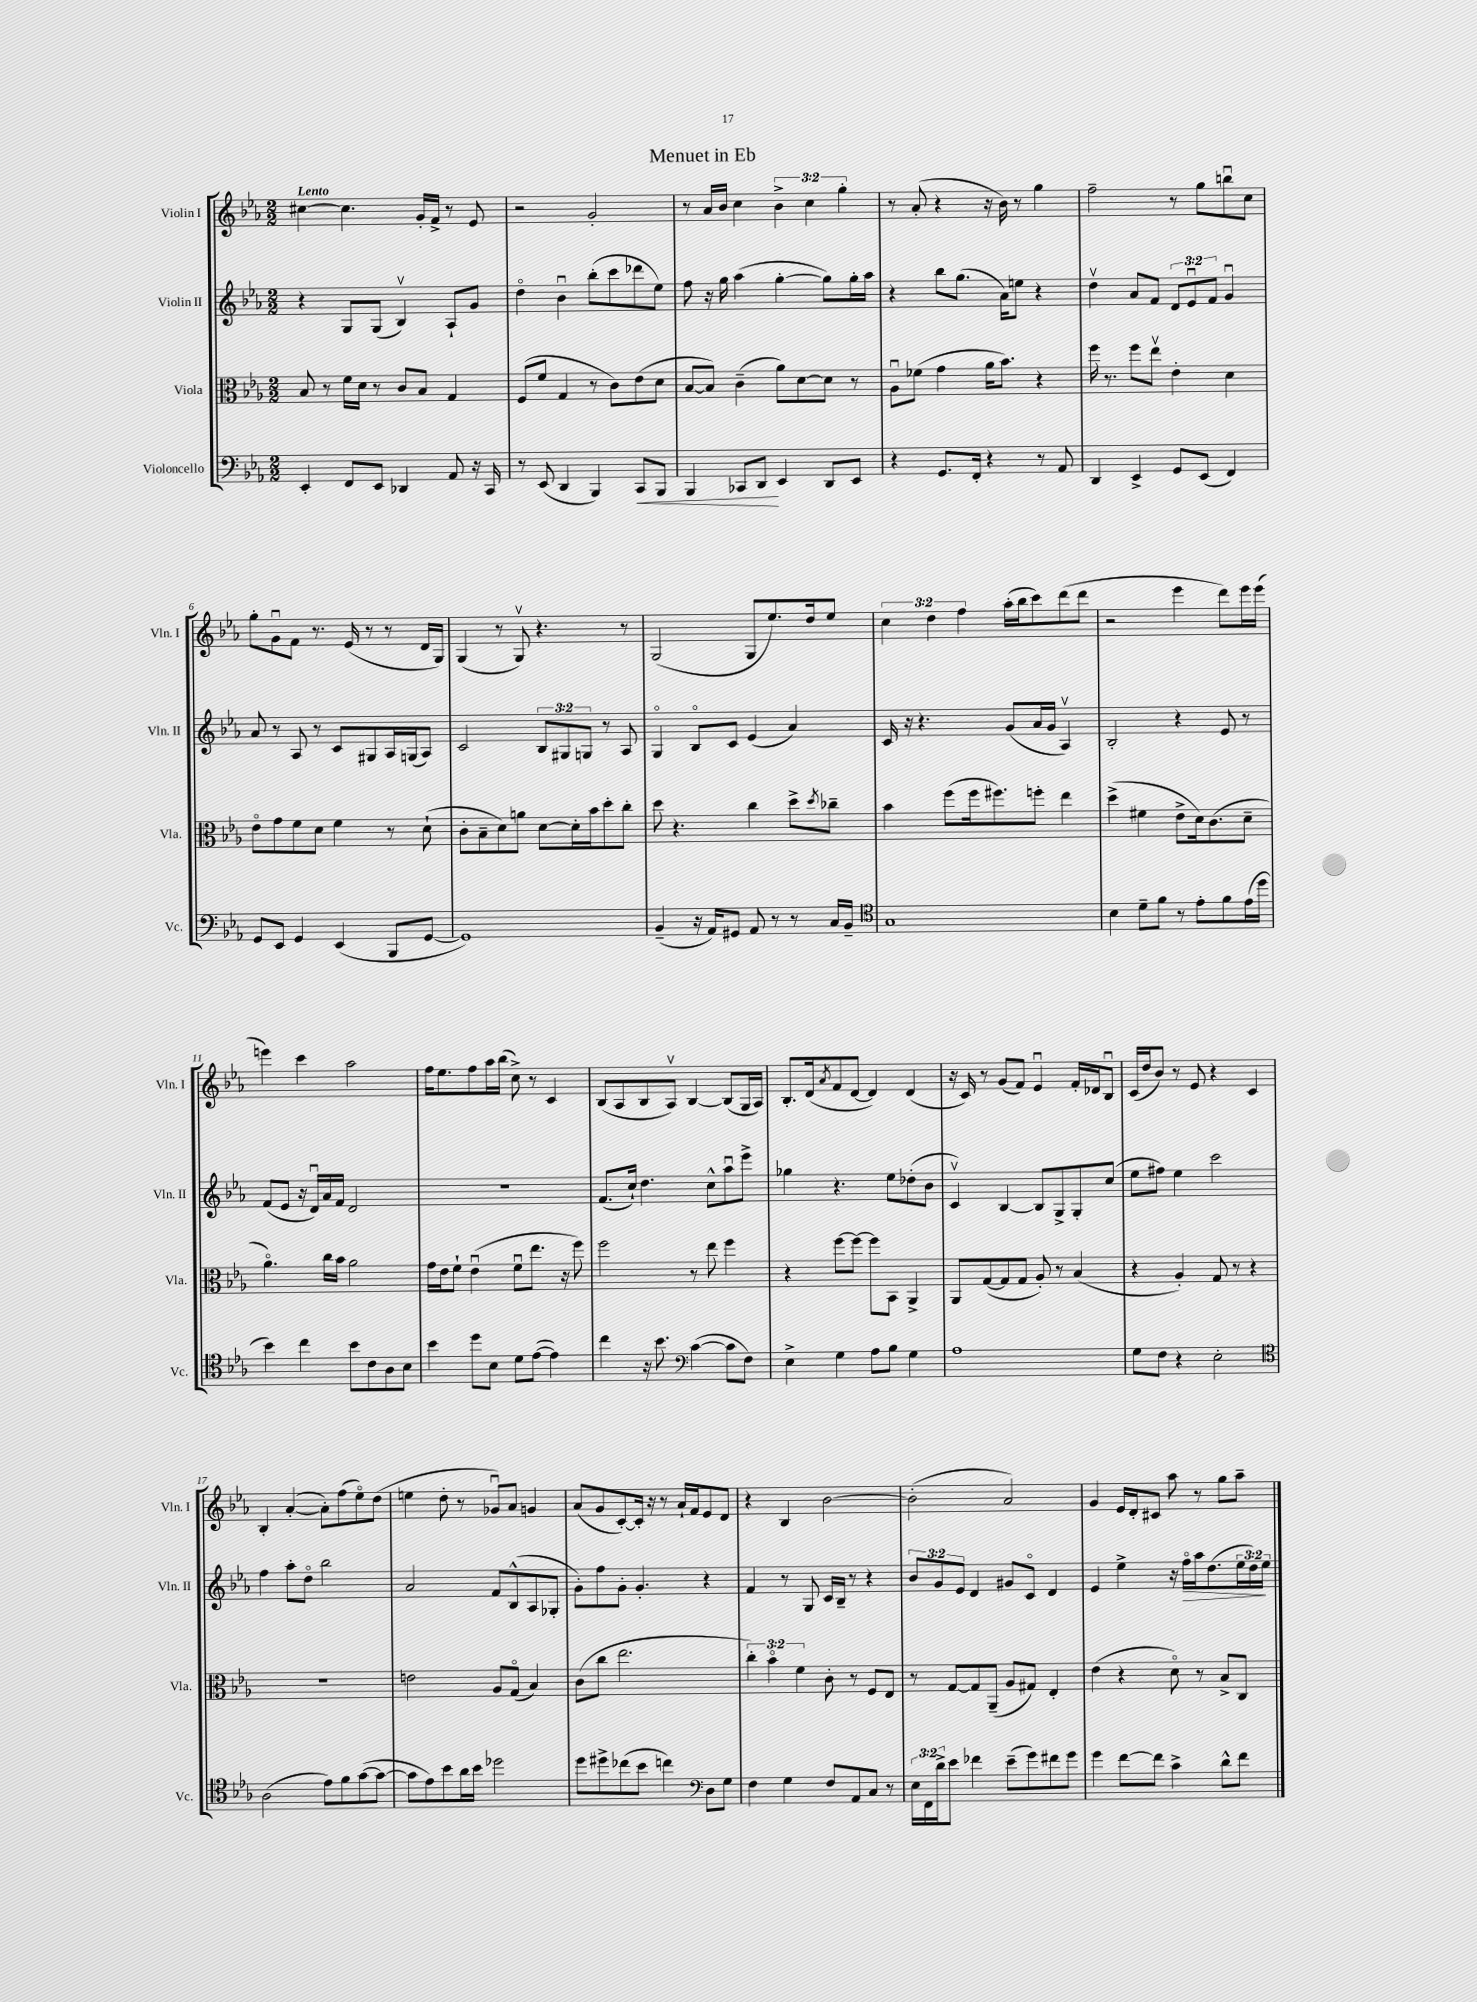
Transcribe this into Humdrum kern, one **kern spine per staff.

**kern	**kern	**kern	**kern
*staff4	*staff3	*staff2	*staff1
*clefF4	*clefC3	*clefG2	*clefG2
*k[b-e-a-]	*k[b-e-a-]	*k[b-e-a-]	*k[b-e-a-]
*M2/2	*M2/2	*M2/2	*M2/2
4EE-'	8B-	4r	[4cc#
.	8r	.	.
8FF	16f	8G	4.cc#]
.	16d	.	.
8EE-	8r	(8G	.
4DD-	8c	4B-v)	.
.	8B-	.	16g'
.	.	.	16f^
8AA-	4G	8A-`	8r
16r	.	8g	8e-
16CC	.	.	.
=	=	=	=
8r	(8F	4ddo	2r
(8EE-	8f	.	.
4DD	4G	4b-u	.
4BBB-)	8r	(8bb-'	2g'
.	8c)	8ccc	.
8CC	(8e-	8ddd-	.
8BBB-	8d	8ee-)	.
=	=	=	=
4BBB-	[8B-	8ff	8r
.	8B-])	16r	16a-
.	.	16gg	16b-
8CC-	(4c~	(4aa-	4cc
8DD	.	.	.
4EE-	8a-)	[4gg'	6b-^
.	[8d	.	.
.	.	.	6cc
8DD	8d]	8gg])	.
.	.	.	6gg'
8EE-	8r	16gg'	.
.	.	16aa-	.
=	=	=	=
4r	8A-u	4r	8r
.	(8f-	.	(8a-'
8.GG	4g	8bb-	4r
.	.	(8.gg	.
16FF'	.	.	.
4r	16a-	.	16r
.	8.b-)	16a-)	16b-)
.	.	8ee	8r
8r	4r	4r	4gg
8AA-	.	.	.
=	=	=	=
4DD	16ff	4ddv	2ff~
.	8.r	.	.
4EE-^	8ff	8a-	.
.	8ee-v	8f	.
8GG	4e-'	12d	8r
.	.	12e-u	.
(8EE-	.	.	8gg
.	.	12f	.
4FF)	4d	4gu	8bbu
.	.	.	8cc
=	=	=	=
8GG	8e-o	8a-	8gg'
8EE-	8g	8r	8gu
4GG	8f	8A-	8f
.	8d	8r	8.r
(4EE-	4f	8c	.
.	.	.	(16e-
.	.	8G#	8r
8BBB-	8r	16A-	8r
.	.	(16G	.
[8GG	(8d`	8A-)	16d
.	.	.	16G)
=	=	=	=
1GG])	8c'	2c	(4G
.	8B-~	.	.
.	8d)	.	8r
.	8a	.	8Gv)
.	[8d	12B-	4.r
.	.	12G#	.
.	16d']	.	.
.	.	12G	.
.	16b-	.	.
.	8dd'	8r	.
.	8cc'	8A-	8r
=	=	=	=
(4BB-~	8dd	4Go	(2G
.	4.r	.	.
16r	.	8B-o	.
16AA-)	.	.	.
8GG#	.	8c	.
8AA-	4cc	(4e-	8G
8r	.	.	8.ee-)
8r	8dd^	4a-)	.
.	.	.	16dd
.	8qdd	.	.
16C	8cc-~	.	8ee-
16BB-~	.	.	.
=	=	=	=
*clefC4	*	*	*
1G	4b-	16c	6cc
.	.	16r	.
.	.	4.r	.
.	.	.	6dd
.	(8ff	.	.
.	.	.	6ff
.	16ff	.	.
.	8.ff#)	.	.
.	.	(8g	(16aa-'
.	.	.	16bb-
.	8ff'	16a-	8ccc)
.	.	16g	.
.	4ee-	4A-v)	(8ddd
.	.	.	8ddd
=	=	=	=
4B-	(4dd^	2B-'	2r
8d~	4f#	.	.
8f	.	.	.
8r	8e-^	4r	4eee-
8e-'	16d)	.	.
.	(8.c	.	.
8f	.	8e-	8ddd)
(16e-	8d~	8r	16eee-
16dd	.	.	(16eee-
=	=	=	=
4b-)	4.a-o)	(8f	4eee)
.	.	8e-	.
4cc	.	16r	4ccc
.	.	16du)	.
.	16cc	16a-	.
.	16b-	16f	.
8b-	2a-	2d	2aa-
8c	.	.	.
8A-	.	.	.
8B-	.	.	.
=	=	=	=
4b-	16g	1r	16ff
.	16e-	.	8.ee-
.	8f`	.	.
8dd	(4e-u	.	8ff
8B-	.	.	16aa-
.	.	.	(16bb-
8d	8fu	.	8cc^)
([8e-	8.ee-	.	8r
4e-])	.	.	4c
.	16r	.	.
.	8ff)	.	.
=	=	=	=
4cc	2ff	(8.f	(8B-
.	.	.	8A-
.	.	16cc`)	.
16r	.	4.dd	8B-
8.b-	.	.	.
.	.	.	8A-v)
*clefF4	*	*	*
([4c	8r	.	[4B-
.	8ee-	8cc^^	.
8c]	4ff	8aa-u	(8B-]
8F)	.	8eee-^	16G
.	.	.	16A-)
=	=	=	=
4E-^	4r	4gg-	8.B-'
.	.	.	(16d
.	.	.	8qa-
4G	[8ff	4.r	8f
.	8ff_	.	[8d
8A-	8ff]	.	4d])
8B-	8BB-	8ee-	.
4G	4AA-^	(8dd-'	(4d
.	.	8b-	.
=	=	=	=
1A-	8AA-	4cv)	16r
.	.	.	16c)
.	([8G	.	8r
.	8G]	[4B-	(8g
.	8G	.	8f)
.	8A-')	8B-]	4e-u
.	8r	8G^	.
.	(4B-	8G'	16f'
.	.	.	16d-
.	.	(8cc	8B-u
=	=	=	=
8G	4r	8ee-	(16c
.	.	.	16dd
8F	.	8ff#)	8b-)
4r	4A-')	4ee-	8r
.	.	.	8e-
2E-'	8G	2ccc	4r
.	8r	.	.
.	4r	.	4c
=	=	=	=
*clefC4	*	*	*
(2A-	1r	4ff	4B-'
.	.	8aa-'	([4a-'
.	.	8ddo	.
8e-)	.	2bb-	8a-'])
8f	.	.	(8ff
([8g	.	.	8ee-o)
8g_	.	.	(8dd
=	=	=	=
8g]	2e	2a-	4ee
8e-)	.	.	.
8b-	.	.	8dd'
16a-	.	.	8r
16b-	.	.	.
2dd-	8A-	8f	8g-u)
.	(8Go	(8B-^^	8a-
.	4B-)	8A-	4g
.	.	8G-'	.
=	=	=	=
8dd	(8c	8g')	(8a-
8dd#^	8cc	8ff	8g
(8cc-	2.ee-	8g'	[8c')
8b-	.	4.g'	16c']
.	.	.	16r
4cc)	.	.	8r
.	.	.	16a-`
.	.	.	16f
*clefF4	*	*	*
8D	.	4r	8e-
8G	.	.	8d
=	=	=	=
4F	6cc')	4f	4r
.	6b-o	.	.
4G	.	8r	4B-
.	6f	.	.
.	.	8G	.
8F	8c'	16c	[2b-
.	.	16B-~	.
8AA-	8r	8r	.
8C	8F	4r	.
8r	8E-	.	.
=	=	=	=
24E-	8r	12b-	(2b-']
24FF	.	.	.
24d^	.	12g	.
8e-	[8G	.	.
.	.	12e-	.
4f-	8G]	4d	.
.	(8AA-~	.	.
(8e-~	8A-	8g#	2a-)
8g)	8G#)	8co	.
8f#	4E-'	4d	.
8g	.	.	.
=	=	=	=
4g	(4e-	4e-	4g
[8f	4r	4ee-^	16e-
.	.	.	16d'
8f]	.	.	8c#
4c^	8do)	16r	8aa-
.	.	16ffo	.
.	8r	16aa-	8r
.	.	(8.dd	.
8d^^	8B-^	.	8gg
8f	8C	24ee-	8aa-~
.	.	24dd)	.
.	.	24ee-	.
==	==	==	==
*-	*-	*-	*-
